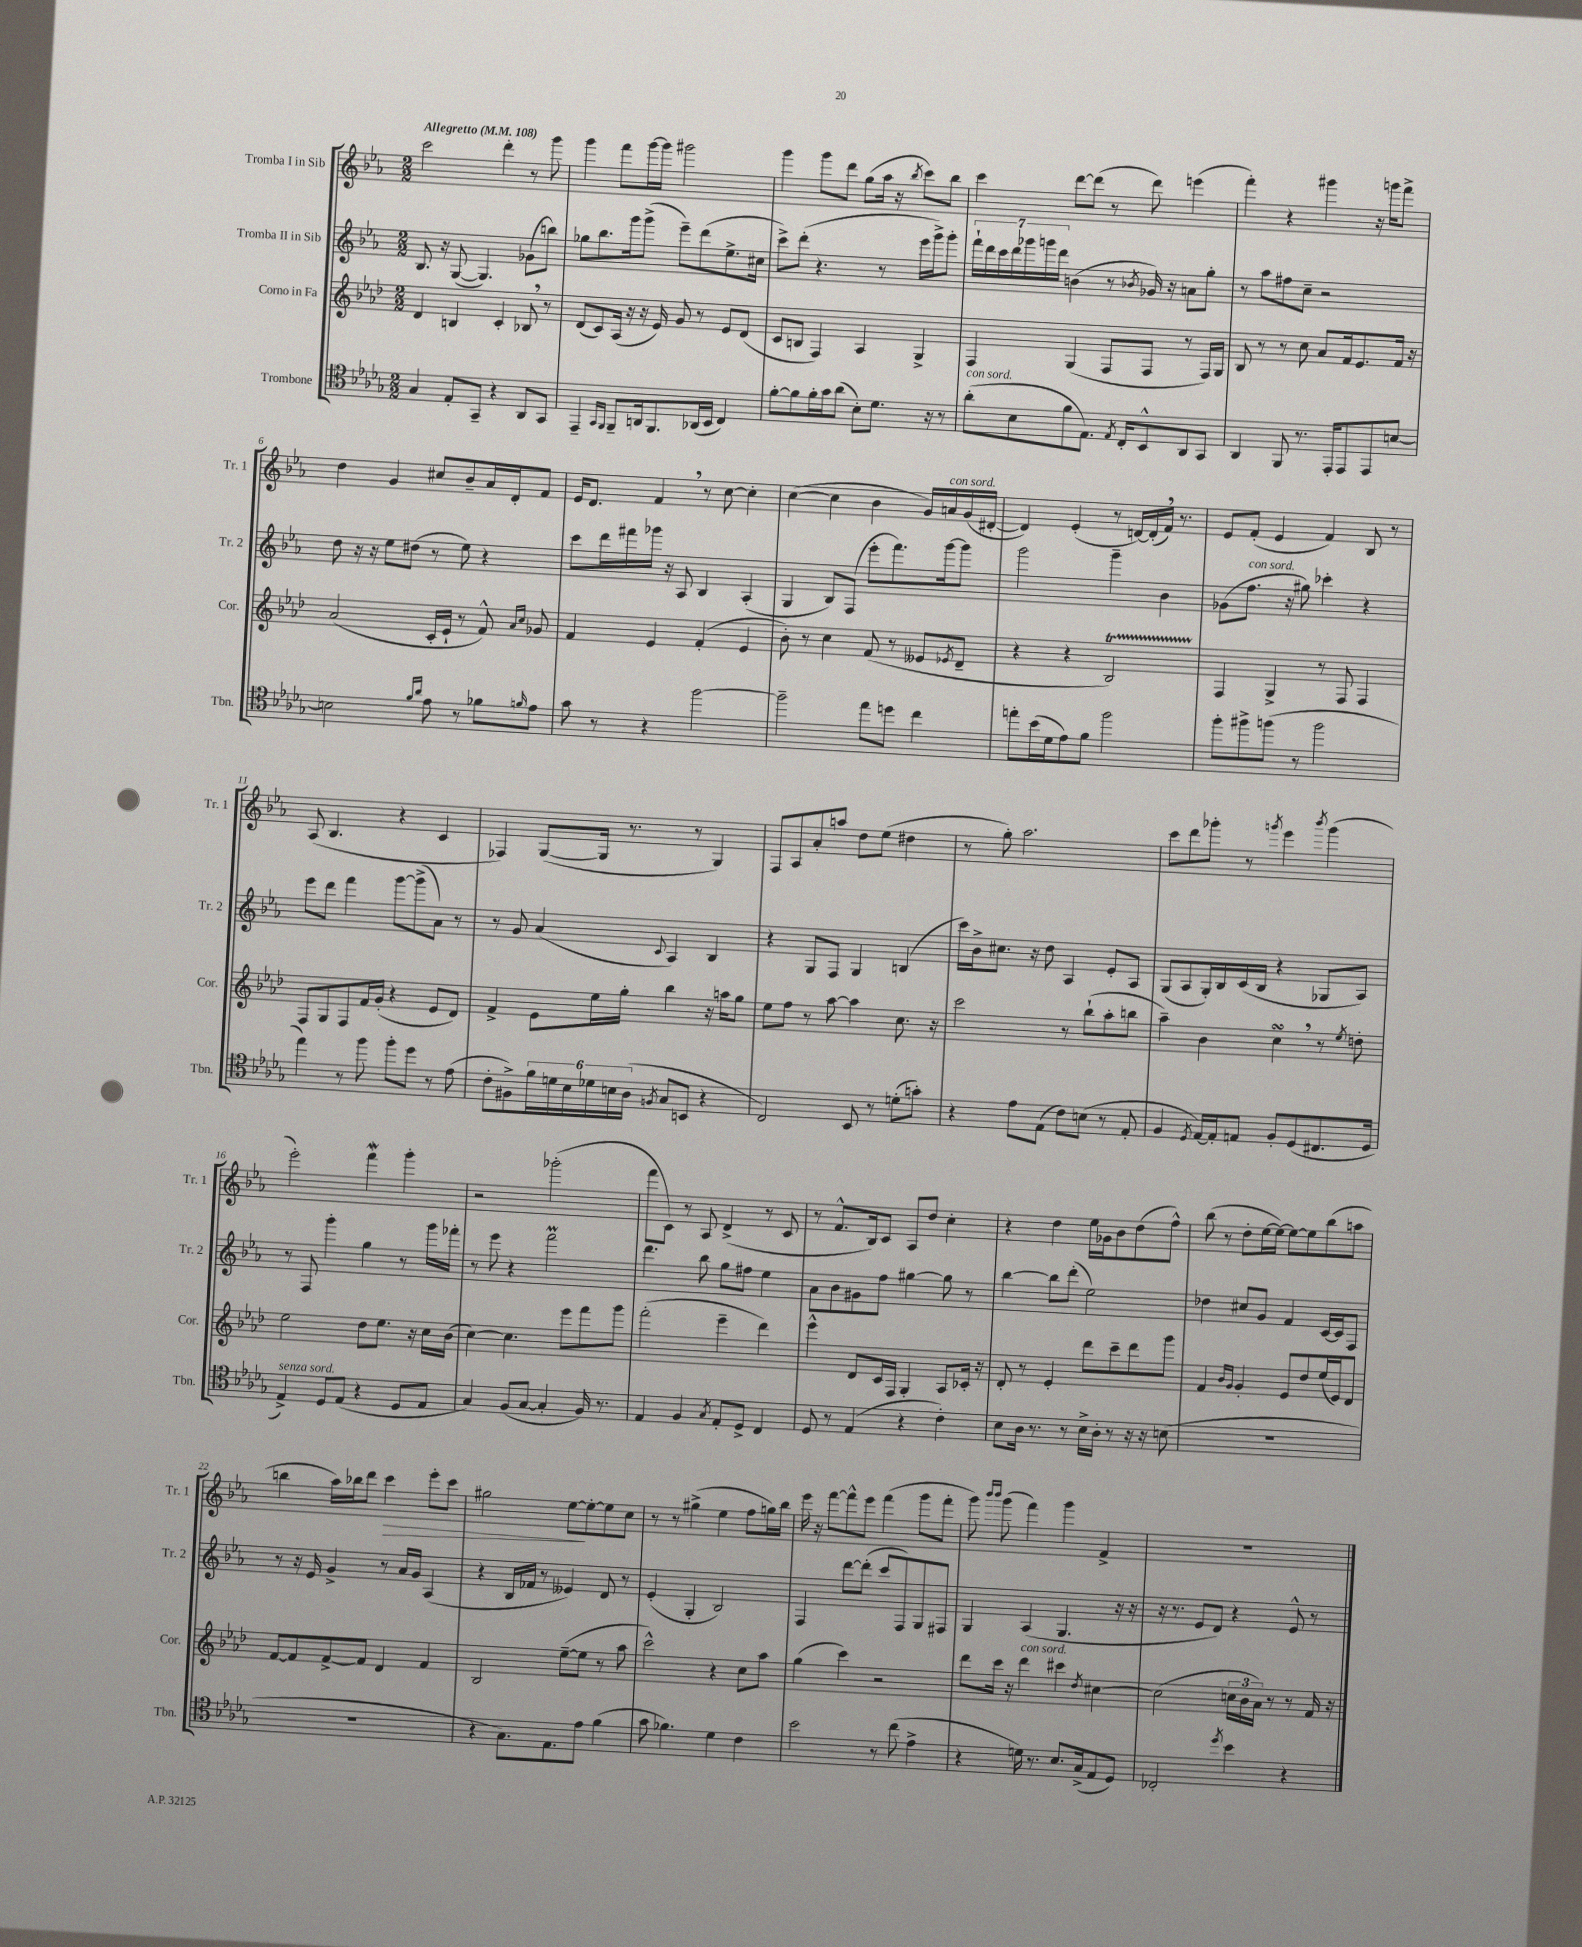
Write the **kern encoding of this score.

**kern	**kern	**kern	**kern
*staff4	*staff3	*staff2	*staff1
*clefC4	*clefG2	*clefG2	*clefG2
*k[b-e-a-d-g-]	*k[b-e-a-d-]	*k[b-e-a-]	*k[b-e-a-]
*M2/2	*M2/2	*M2/2	*M2/2
*MM108	*MM108	*MM108	*MM108
4G-/	4d-/	8.B-/	2ccc\
.	.	16r	.
8E-'/L	4B/	([8G/	.
8GG-~/J	.	4.G/])	.
4r	4c'/	.	4ddd'\
8AA-/L	8B-/	(8g-\L	8r
8GG-/J	8r	8bb\J)	8ggg\
=	=	=	=
4EE-~/	(8d-/L	8gg-\L	4ggg\
.	8c/)	8.bb-\	.
16qqGG-/LL	.	.	.
16qqFF/JJ	.	.	.
8FF~/L	(16A-/Jk	.	8fff\L
.	16r	16ggg\k	.
16AA/k	16r	(8ggg^\J	[16ggg\L
8.FF/	16e-/)	.	16ggg\]JJ
.	8g/	8eee-~\L)	2ggg#\
(16AA-/L	8r	(8ddd\	.
16BB-/JJ	.	.	.
4C/)	8e-/L	8.ee-^\	.
.	(8d-/J	.	.
.	.	16cc#\Jk	.
=	=	=	=
[8f'\L	8c/L	8ccc^\L)	4ggg\
8f\]	8B/J	(8ddd'\J	.
16f'\L	4F/)	4.r	8ggg\L
16g-\J	.	.	.
(8a-\J	.	.	8ddd\J
8B-'\L)	4A-/	.	(8gg\L
8.d-\J	.	8r	16aa-\Jk
.	.	.	16r
.	.	.	8qbb-/
.	4G^/	16eee-\LL	8ccc\L)
16r	.	16ggg^\J)	.
8r	.	8ggg'\J	8bb-\J
=	=	=	=
(8a-'\L	4F/	28fff`\LL	4ccc\
.	.	28ddd\	.
.	.	28ccc\	.
.	.	28ddd\	.
8B-\	.	.	.
.	.	28ggg-\	.
.	.	28ggg\	.
.	.	28ddd\JJ	.
8f\	(4G/	(4b\	[8ddd\L
8.E-\J)	.	.	(8ddd\]J
.	8F/L	8r	8r
8qE-/	.	.	.
16C'/LK	.	.	.
.	.	8qb-/	.
8BB-^^/	8F/J	16g-/)	8ddd\)
.	.	16r	.
8AA-/	8r	8a\L	(4eee\
8GG-/J	16F/LL)	8gg'\J	.
.	16G/JJ	.	.
=	=	=	=
4AA-/	8B-/	8r	4fff'\)
.	8r	8aa-\L	.
8FF/	8r	8ff#\	4r
8.r	8cc\	8cc~\J	.
.	8a-/L	2r	4ggg#\
16EE-'/LK	.	.	.
8EE-/	16f/k	.	.
.	8.e-/	.	.
8EE-/	.	.	16r
.	.	.	16ggg\LK
[8B/J	16f/Jk	.	8fff^\J
.	16r	.	.
=	=	=	=
2B\]	(2a-/	8dd\	4dd\
.	.	16r	.
.	.	16r	.
.	.	8ee-\L	4g/
.	.	(8dd#\J	.
16qqf/LL	.	.	.
16qqa-/JJ	.	.	.
8e-\	16c'/LL	8r	8cc#/L
.	16e-`/JJ	.	.
8r	8r	8ee-\)	8b-~/
8f-\L	8f^^/)	4r	16a-/L
.	.	.	16d'/J
.	16qqa-/LL	.	.
16qqf/	16qqcc/JJ	.	.
8e-\J	8g-/	.	8f/J
=	=	=	=
8g-\	4f/	8ccc\L	16e-/LK
.	.	.	8.d/J
8r	.	16ddd\L	.
.	.	16fff#\	.
4r	4e-/	16ggg-\JJ	4f/
.	.	16r	.
.	.	8A-/	.
[2ff\	(4f'/	4B-/	8r
.	.	.	[8cc\
.	4e-/	(4A-'/	4cc'\]
=	=	=	=
2ff~\]	8b-'\)	4G/	([4cc\
.	8r	.	.
.	4cc\	8B-/L)	4cc\]
.	.	(8F/J	.
8ee-\L	(8f/	8eee-'\L	4b-\
8dd\J	8r	8.fff\)	.
4cc\	8e--/L	.	16g/LL)
.	.	[16ggg\k	16a/
.	8qe-/	.	.
.	8d-~/J	8ggg\]J	(16g/
.	.	.	[16d#'/JJ
=	=	=	=
8ee'\L	4r	2ggg\	4d#/])
(16b-\L	.	.	.
16d-\J	.	.	.
8e-\)	4r	.	(4e-'/
8f\J	.	.	.
2ff\	2B-/)	4ggg~\	8r
.	.	.	[16d/LL)
.	.	.	(16d'/]
.	.	4b-\	16f/JJ)
.	.	.	8.r
=	=	=	=
8ff'\L	4F/	(8g-\L	8e-/L
8ff#^\	.	8.ff\J	(8f'/J
(8ff\J	4G^/	.	4e-/
.	.	16r	.
8r	.	8gg#\)	.
2ff\	8r	4ccc-'\	4f/)
.	8F/	.	.
.	4F/	4r	8B-/
.	.	.	8r
=	=	=	=
4ee-\)	8F/L	8eee-\L	(8A-/
.	8G/	8ddd\J	4.B-/
8r	8F/	4fff\	.
8ff\	16f/L	.	.
.	(16g'/JJ	.	.
8ff'\L	4r	[8ggg\L	4r
8dd-\J	.	(8ggg^\]	.
8r	8e-/L	8a-\J)	4c/
(8e-\	8d-/J)	8r	.
=	=	=	=
8c'\L	4f^/	8r	4F-/)
8F#^\)	.	8g/	.
24f\L	8e-\L	(4a-/	([8G/L
24d\	.	.	.
24B-\	.	.	.
24d-\	16ee-\L	.	16G/]Jk
24B\	.	.	.
.	16gg'\JJ	.	8.r
(24A-\JJ	.	.	.
8qF/	.	8qqc/	.
8G-/L	4bb-\	4A-/)	.
8BB/J	.	.	8r
4r	16r	4B-/	4G/)
.	16aa\LK	.	.
.	8gg\J	.	.
=	=	=	=
2C/)	8ee-\L	4r	8F/L
.	8ff\J	.	8A-/
.	8r	8G/L	8a-'/
.	[8aa-\	8F/J	8aa/J
8BB-/	4aa-\]	4G/	8dd\L
8r	.	.	(8ee-\J
(8d'\L	8.cc\	(4B/	4dd#\
8g'\J)	.	.	.
.	16r	.	.
=	=	=	=
4r	2ccc\	16ccc\LL)	8r
.	.	16b-^\J	.
.	.	8.cc#\J	8gg'\)
8e-\L	.	.	2.aa-\
.	.	16r	.
(8E-\J	.	8dd\	.
8c\L)	8r	4A-/	.
(8B\J	(8bb-`\L	.	.
8r	8aa-'\	8e-'/L	.
8E-'/	8bb\J	8A-/J	.
=	=	=	=
4F/	4aa-~\)	(8G/L	8ccc\L
.	.	8A-/	8ddd\
8qD-/	.	.	.
[16E-/LL)	4b-\	16G'/L)	8ggg-'\J
16E-'/]J	.	16B-/	.
8E/J	.	(16c/	8r
.	.	16B-/JJ	.
.	.	.	8qggg/
8F'/L	4cc\	4r	4eee-\
(8D-/	.	.	.
.	.	.	8qbbb-/
8.C#/	8r	8G-/L	(4ggg\
.	8qee-/	.	.
.	8dd'\	8A-/J)	.
16D-/Jk	.	.	.
=	=	=	=
4E-^/)	2ee-\	8r	2eee-'\)
.	.	8F/	.
8D-/L	.	4ggg'\	.
(8E-/J	.	.	.
4r	8dd-\L	4gg\	4fff\
.	8.ee-\J	.	.
8D-/L	.	8r	4ggg'\
.	16r	.	.
8E-/J	16cc\LL	16ggg\LL	.
.	(16b-\JJ	16fff-'\JJ	.
=	=	=	=
4G-/)	[4cc\)	8r	2r
.	.	8eee-\	.
(8F/L	4.cc\]	4r	.
[8G-/J	.	.	.
4G-'/]	.	2fff\	(2ggg-'\
.	8eee-\L	.	.
16F/)	8fff\	.	.
8.r	.	.	.
.	8ggg\J	.	.
=	=	=	=
4E-/	(2fff'\	4.ddd\	8fff\L
.	.	.	8c\J)
4F/	.	.	8r
.	.	8bb-\	8A-/
8qG-/	.	.	.
8E-'/L	4eee-~\	8gg\L	(4d^/
8D-^/J	.	8ff#\J	.
4C/	4ddd-\)	4ee-\	8r
.	.	.	8c/
=	=	=	=
8D-/	4eee-^^\	8a-\L	8r
8r	.	8b-\	8.f^^/L
(4E-/	8d-/L	8g#\	.
.	.	.	16B-/k)
.	16c/L	8ff\J	8c/J
.	16F/JJ	.	.
4r	4G'/	[4gg#\	8A-/L
.	.	.	8dd/J
4c'\)	8A-/L	8gg#\]	4cc'\
.	16c-'/Jk	8r	.
.	16r	.	.
=	=	=	=
8B-\L	8d-'/	[4bb-\	4r
16A-\Jk	8r	.	.
8.r	.	.	.
.	4e-'/	8bb-\]L	4dd\
8r	.	(8ddd'\J	.
16B-^\LL	8ddd-\L	2ee-\)	16ee-\LL
16A-'\JJ	.	.	16g-\J
8r	8ccc~\	.	8b-\
16r	8ddd-\	.	(8dd\
16r	.	.	.
(8B\	8ggg\J	.	8ff^^\J)
=	=	=	=
1r	4f/	4dd-\	(8bb-\
.	.	.	8r
.	16qqb-/LL	.	.
.	16qqg/JJ	.	.
.	4g'/	8cc#/L	8dd'\L
.	.	8g/J	[16ee-\L
.	.	.	16ee-\_JJ)
.	8e-/L	4f/	8ee-\_L
.	8dd-/	.	8ee-\]
.	(16ee-/L	[16c/LL	(8bb-\
.	16e-/J)	16c/]J	.
.	8d-/J	8F/J	8aa\J
=	=	=	=
1r	[8f/L	8r	4bb\
.	8f/]	16r	.
.	.	16e-/	.
.	[8f^/	4g^/	16aa-\LL)
.	.	.	16bb-\J
.	8f/]J	.	8ddd\J
.	4d-/	8r	4ccc\
.	.	16a-/LL	.
.	.	16g/JJ	.
.	4f/	(4A-/	8eee-'\L
.	.	.	8ccc\J
=	=	=	=
4r	2B-/	4r	2gg#\
8.G-\L)	.	16B-/LL	.
.	.	16f-/JJ	.
.	.	8r	.
8.E-\	.	.	.
.	([8ee-~\L	4e--/)	[8ee-\L
8e-\J	8ee-\]J	.	8ee-'\_
(4f\	8r	8d/	8ee-\]
.	8aa-\	8r	8cc\J
=	=	=	=
8g-\	2ccc^^\)	(4e-'/	8r
4.f-\)	.	.	8r
.	.	4G'/	(4gg#^\
4d-\	4r	2B-/)	4ee-\
4c\	8cc\L	.	8ff\L
.	8aa-\J	.	16gg\L)
.	.	.	16bb-\JJ
=	=	=	=
2b-\	(4gg\	4F/	16eee-\
.	.	.	16r
.	.	.	[8fff\L
.	4ccc\)	[8ddd\L	8fff^^\]
.	.	(8ddd'\]J	8eee-\J
8r	2r	8ccc/L	(4fff\
(8cc\	.	8F/)	.
4e-^\	.	8G/	8ggg\L
.	.	8F#/J	8fff'\J
=	=	=	=
4r	8ddd-\L	4G/	8ggg\)
.	.	.	16qqbbb-/LL
.	.	.	16qqbbb-/JJ
.	16ccc\Jk	.	(8ggg\
.	16r	.	.
16d\)	4ddd-\	(4A-/	4fff\)
8.r	.	.	.
8.B-/L	4ccc#\	4.G/	4ggg\
(16G-^/k	.	.	.
.	8qdd-/	.	.
8E-/	[4cc#\	.	4f^/
8D-/J)	.	16r	.
.	.	16r	.
=	=	=	=
2C-'/	(2cc#\]	16r	1r
.	.	8.r	.
.	.	8e-/L	.
.	.	8d/J)	.
8qdd-/	.	.	.
4b-\	24cc\LL	4r	.
.	24b-\	.	.
.	24a-\JJ)	.	.
.	8r	.	.
4r	8r	8e-^^/	.
.	16f/	8r	.
.	16r	.	.
==	==	==	==
*-	*-	*-	*-
